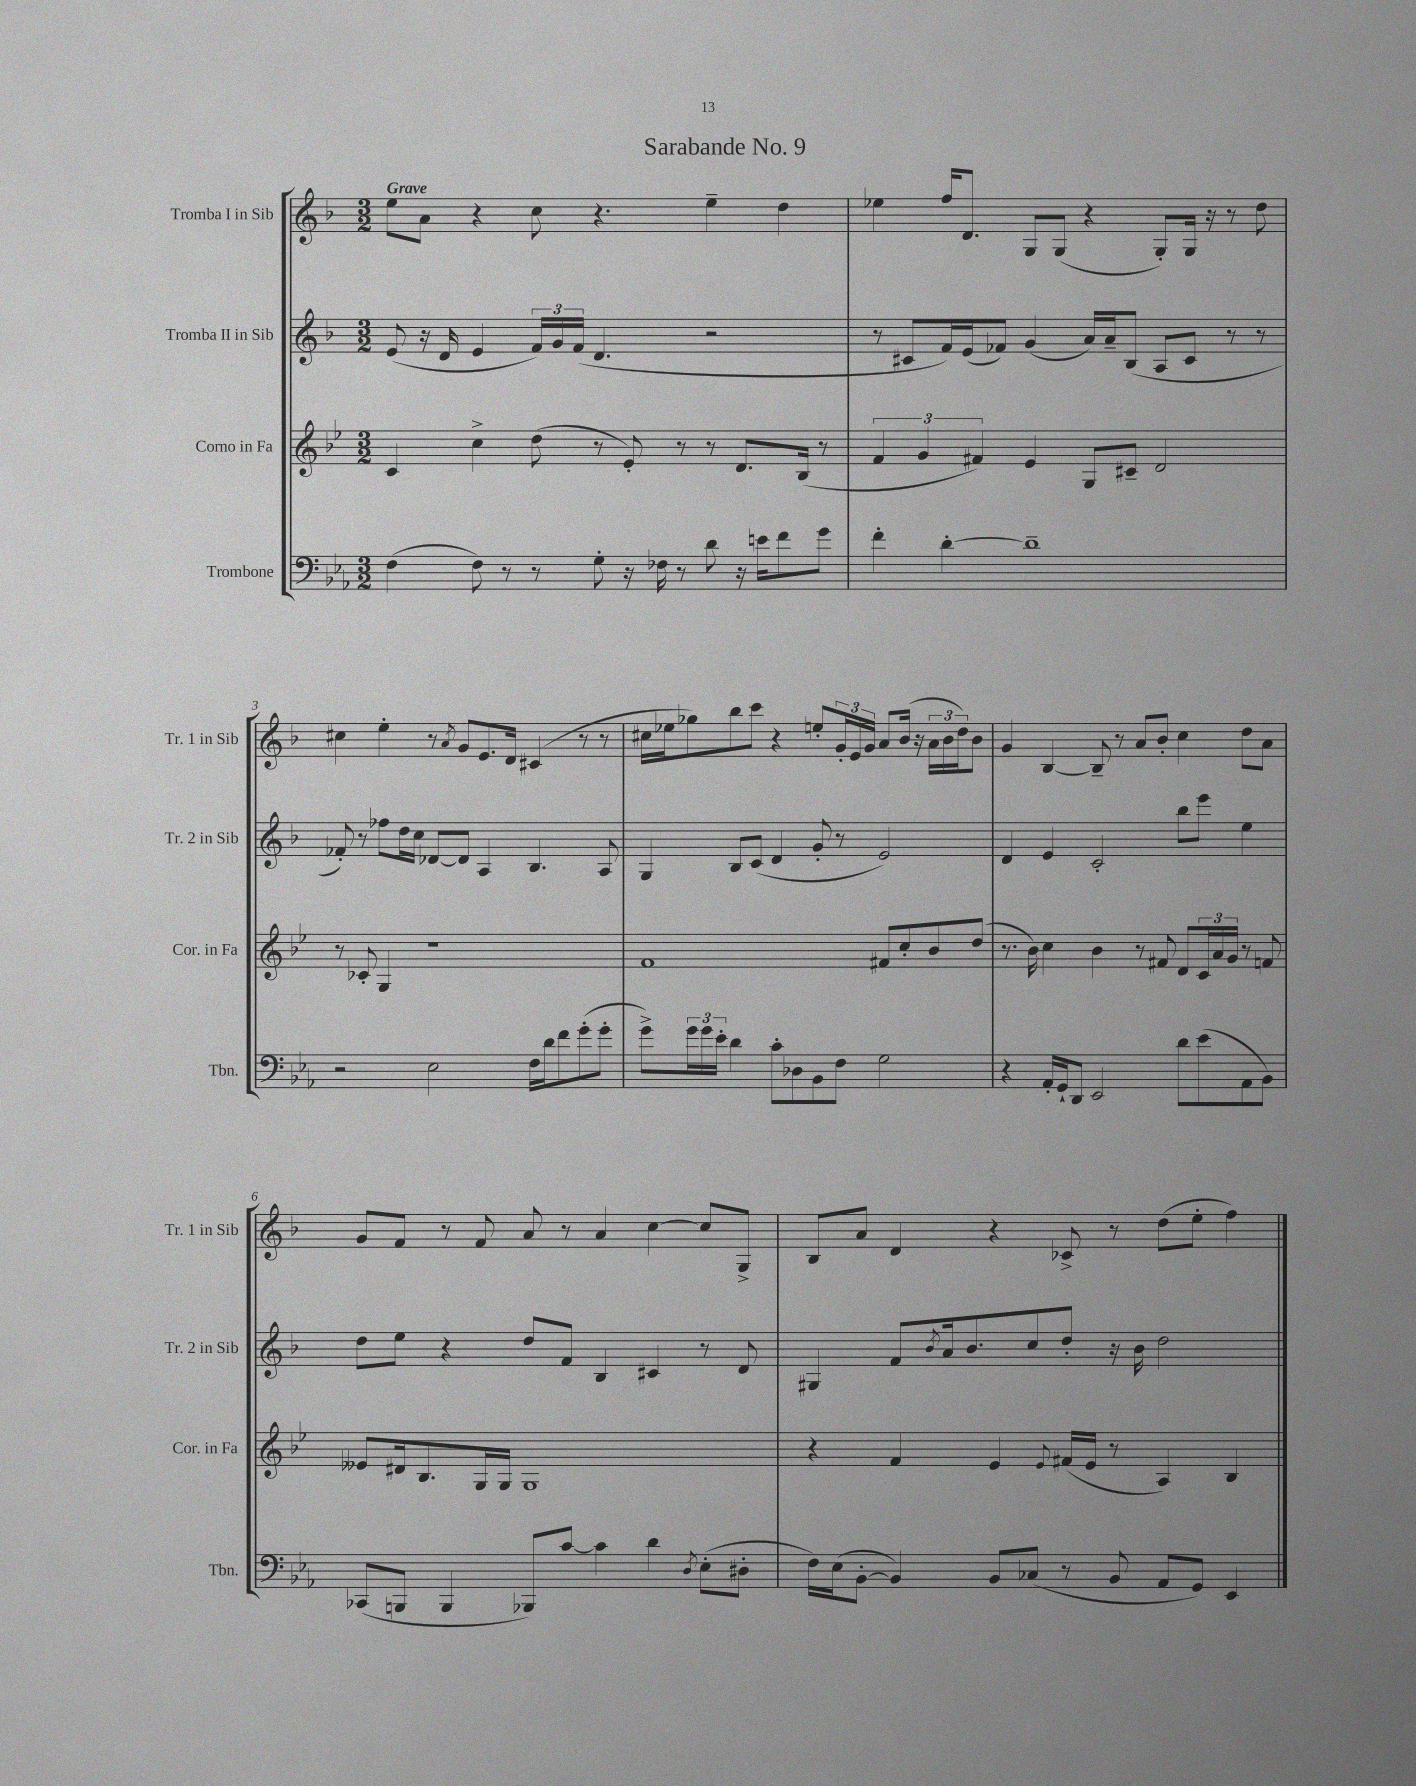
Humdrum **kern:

**kern	**kern	**kern	**kern
*staff4	*staff3	*staff2	*staff1
*clefF4	*clefG2	*clefG2	*clefG2
*k[b-e-a-]	*k[b-e-]	*k[b-]	*k[b-]
*M3/2	*M3/2	*M3/2	*M3/2
(4F	4c	(8e	8ee
.	.	16r	8a
.	.	16d	.
8F)	4cc^	4e	4r
8r	.	.	.
8r	(8dd	24f)	8cc
.	.	24g	.
.	.	(24f	.
8G'	8r	4.d	4.r
16r	8e-')	.	.
16F-	.	.	.
8r	8r	.	.
8d	8r	2r	4ee~
16r	8.d	.	.
16e	.	.	.
8f	.	.	4dd
.	(16B-	.	.
8g	8r	.	.
=	=	=	=
4f'	6f	8r	4ee-
.	.	8c#	.
.	6g	.	.
[4d'	.	16f)	16ff
.	.	(16e	8.d
.	6f#)	.	.
.	.	8f-)	.
1d~]	4e-	(4g	8G
.	.	.	(8G
.	8G	16a)	4r
.	.	16a~	.
.	8c#~	(8B-	.
.	2d	8A	8G')
.	.	8c#	16G
.	.	.	16r
.	.	8r	8r
.	.	8r	8dd
=	=	=	=
2r	8r	8f-')	4cc#
.	8c-'	8r	.
.	4G	8ff-	4ee'
.	.	16dd	.
.	.	16cc	.
2E-	1r	[8d-	8r
.	.	.	8qa
.	.	8d-]	8g
.	.	4A	8.e
.	.	.	16d
16F	.	4.B-	(4c#
16d	.	.	.
8f	.	.	.
(8g'	.	.	8r
8g'	.	8A	8r
=	=	=	=
8g^)	1f	4G	16cc#
.	.	.	16ee-
24g	.	.	8gg-)
24g	.	.	.
24e-'	.	.	.
4d	.	8B-	8bb-
.	.	(8c	8ccc
8c'	.	4d	4r
8D-	.	.	.
8BB-	.	8g'	8ee'
8F	.	8r	24g'
.	.	.	24e
.	.	.	24g
2G	8f#	2e)	8a
.	8cc'	.	(16b-
.	.	.	16r
.	8b-	.	24a
.	.	.	24b-
.	.	.	24dd)
.	(8dd	.	8b-
=	=	=	=
4r	8.r	4d	4g
.	16b-)	.	.
16AA-'	4cc	4e	[4B-
16GG`	.	.	.
8DD	.	.	.
2EE-	4b-	2c'	8B-~]
.	.	.	8r
.	8r	.	8a
.	8f#	.	8b-'
8d	8d	8bb-	4cc
(8e-	24c	8eee	.
.	24a	.	.
.	24g	.	.
8AA-	8r	4ee	8dd
8BB-)	8f	.	8a
=	=	=	=
(8CC-	8e--	8dd	8g
8BBB	16d#	8ee	8f
.	8.B-	.	.
4BBB	.	4r	8r
.	16G	.	8f
.	16G	.	.
8BBB-)	1G	8dd	8a
[8c	.	8f	8r
4c]	.	4B-	4a
4d	.	4c#	[4cc
8qD	.	.	.
(8E-'	.	8r	8cc]
8D#'	.	8d	8G^
=	=	=	=
16F)	4r	4G#	8B-
(16E-	.	.	.
[8BB-'	.	.	8a
4BB-])	4f	8f	4d
.	.	8qb-	.
.	.	16a	.
.	.	8.b-	.
8BB-	4e-	.	4r
(8C-	.	8cc	.
.	8qqe-	.	.
8r	(16f#	8dd'	8c-^
.	16e-	.	.
8BB-	8r	16r	8r
.	.	16b-	.
8AA-	4A)	2dd	(8dd
8GG)	.	.	8ee'
4EE-	4B-	.	4ff)
==	==	==	==
*-	*-	*-	*-
